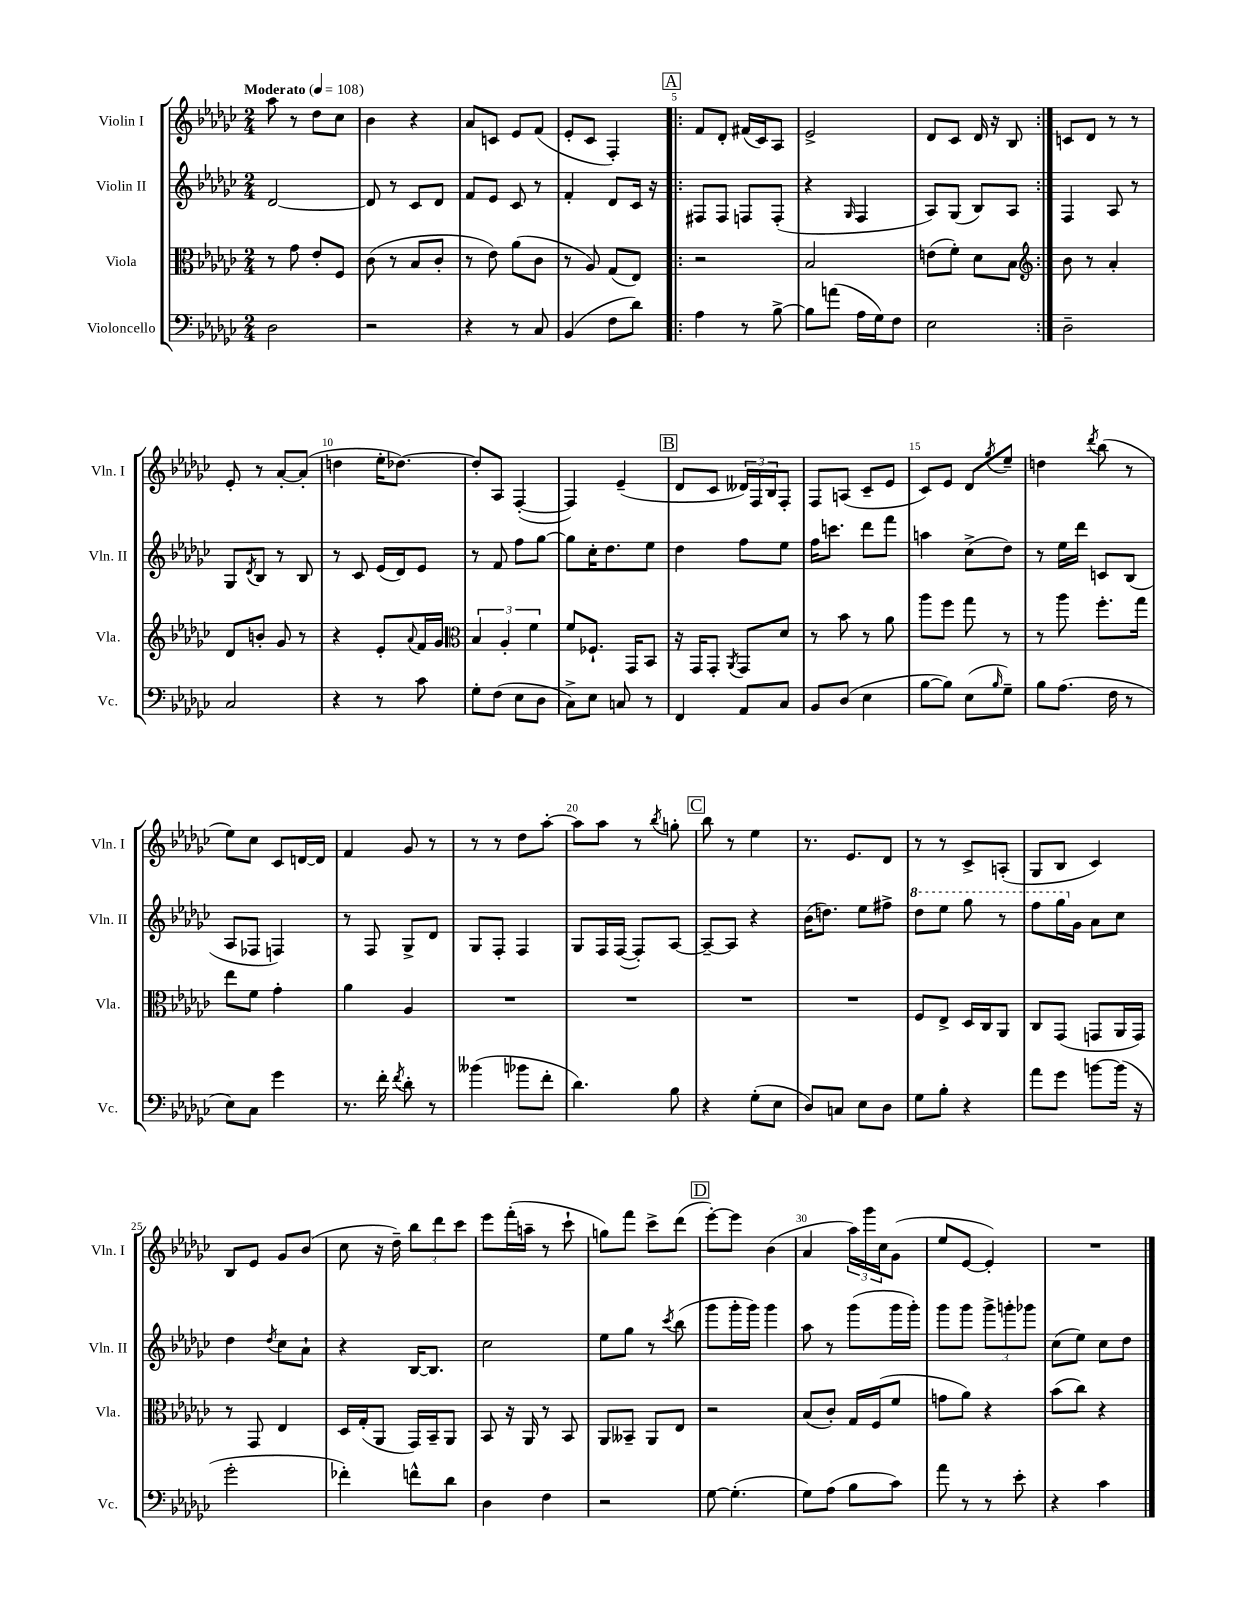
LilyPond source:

<<
\new StaffGroup <<
\new Staff = "s0" \with { instrumentName = "Violin I" shortInstrumentName = "Vln. I" } {
    \clef treble \key ges \major \numericTimeSignature \time 2/4 \tempo "Moderato" 4 = 108
    aes''8 r8 des''8 ces''8 |
    bes'4 r4 |
    aes'8 c'8 ees'8 f'8( |
    ees'8-. ces'8 f4-.) |
    \repeat volta 2 { \mark \markup { \box "A" } f'8 des'8-. fis'16( ces'16) aes8 |
    ees'2-> |
    des'8 ces'8 des'16 r16 bes8 | }
    c'8 des'8 r8 r8 |
    ees'8-. r8 aes'8~-. aes'8-.( |
    d''4 ees''16-. des''8.~) |
    des''8-. aes8 f4~-.( |
    f4) ees'4--( |
    \mark \markup { \box "B" } des'8 ces'8 \tuplet 3/2 { deses'16) f16 bes16 } f8-. |
    f8 a8( ces'8-- ees'8 |
    ces'8) ees'8 des'8 \acciaccatura { ges''8 } ees''8-- |
    d''4 \acciaccatura { des'''8 } bes''8( r8 |
    ees''8) ces''8 ces'8 d'16~ d'16 |
    f'4 ges'8 r8 |
    r8 r8 des''8 aes''8~-. |
    aes''8 aes''8 r8 \acciaccatura { bes''8 } g''8-. |
    \mark \markup { \box "C" } bes''8 r8 ees''4 |
    r8. ees'8. des'8 |
    r8 r8 ces'8-> a8-.( |
    ges8 bes8 ces'4) |
    bes8 ees'8 ges'8 bes'8( |
    ces''8 r16 des''16--) \tuplet 3/2 { bes''8 des'''8 ces'''8 } |
    ees'''8 f'''16-.( a''16-- r8 ces'''8-! |
    g''8) f'''8 ces'''8-> des'''8( |
    \mark \markup { \box "D" } ees'''8~-.) ees'''8 bes'4( |
    aes'4 \tuplet 3/2 { aes''16) ges'''16 ces''16 } ges'8( |
    ees''8 ees'8~ ees'4-.) |
    R2 \bar "|." |
}
\new Staff = "s1" \with { instrumentName = "Violin II" shortInstrumentName = "Vln. II" } {
    \clef treble \key ges \major \numericTimeSignature \time 2/4
    des'2~ |
    des'8 r8 ces'8 des'8 |
    f'8 ees'8 ces'8 r8 |
    f'4-. des'8 ces'16 r16 |
    \repeat volta 2 { \mark \markup { \box "A" } fis8 fis8 f8 f8-.( |
    r4 \grace { ges16 } f4 |
    aes8) ges8( bes8) aes8 | }
    f4 aes8 r8 |
    ges8 \acciaccatura { des'8 } bes8 r8 bes8 |
    r8 ces'8 ees'16( des'16) ees'8 |
    r8 f'8 f''8 ges''8~ |
    ges''8 ces''16-. des''8. ees''8 |
    \mark \markup { \box "B" } des''4 f''8 ees''8 |
    f''16 c'''8. des'''8 f'''8 |
    a''4 ces''8->( des''8) |
    r8 ees''16 des'''16 c'8 bes8( |
    aes8 fes8 f4) |
    r8 f8 ges8-> des'8 |
    ges8 f8-. f4 |
    ges8 f16 f16~( f8-.) aes8~ |
    \mark \markup { \box "C" } aes8~-- aes8 r4 |
    bes'16( d''8.) ees''8 fis''8-> |
    \ottava #1 des'''8 ees'''8 ges'''8 r8 |
    f'''8 ges'''16 \ottava #0 ges'16 aes'8 ces''8 |
    des''4 \acciaccatura { des''8 } ces''8 aes'8-! |
    r4 bes16~ bes8. |
    ces''2 |
    ees''8 ges''8 r8 \acciaccatura { ces'''8 } bes''8( |
    \mark \markup { \box "D" } ges'''8 ges'''16-. ges'''16) ges'''4 |
    aes''8 r8 ges'''8( ges'''16 ges'''16-.) |
    ges'''8 ges'''8 \tuplet 3/2 { ges'''8-> g'''8-. ges'''8 } |
    ces''8( ees''8) ces''8 des''8 \bar "|." |
}
\new Staff = "s2" \with { instrumentName = "Viola" shortInstrumentName = "Vla." } {
    \clef alto \key ges \major \numericTimeSignature \time 2/4
    r8 ges'8 ees'8-. f8 |
    ces'8( r8 bes8 ces'8-. |
    r8 ees'8) aes'8( ces'8 |
    r8 aes8) ges8( ees8) |
    \repeat volta 2 { \mark \markup { \box "A" } r2 |
    bes2 |
    e'8( f'8-.) des'8 bes8 | }
    \clef treble bes'8 r8 aes'4-. |
    des'8 b'8-. ges'8 r8 |
    r4 ees'8-. \appoggiatura { aes'8 } f'16 ges'16 |
    \clef alto \tuplet 3/2 { bes4 aes4-. f'4 } |
    f'8 fes8.-! ges,16 bes,8 |
    \mark \markup { \box "B" } r16 ges,16 ges,8-. \acciaccatura { aes,8 } ges,8 des'8 |
    r8 bes'8 r8 aes'8 |
    aes''8 f''8 ges''8 r8 |
    r8 aes''8 f''8.-. ges''16 |
    ees''8 f'8 ges'4-. |
    aes'4 aes4 |
    R2 |
    R2 |
    \mark \markup { \box "C" } R2 |
    R2 |
    f8 ees8-> des16 ces16 aes,8 |
    ces8 ges,8( g,8 aes,16 g,16) |
    r8 ges,8 ees4 |
    des16 ges16-.( aes,8 ges,16) bes,16-- aes,8 |
    bes,8 r16 aes,16 r8 bes,8 |
    aes,8 beses,8-- aes,8 ees8 |
    \mark \markup { \box "D" } r2 |
    bes8( ces'8-.) ges16 f16( f'8 |
    g'8 aes'8) r4 |
    bes'8( ces''8) r4 \bar "|." |
}
\new Staff = "s3" \with { instrumentName = "Violoncello" shortInstrumentName = "Vc." } {
    \clef bass \key ges \major \numericTimeSignature \time 2/4
    des2 |
    r2 |
    r4 r8 ces8 |
    bes,4( f8 des'8) |
    \repeat volta 2 { \mark \markup { \box "A" } aes4 r8 bes8~-> |
    bes8 a'8( aes16 ges16) f8 |
    ees2 | }
    des2-- |
    ces2 |
    r4 r8 ces'8 |
    ges8-. f8( ees8 des8 |
    ces8->) ees8 c8 r8 |
    \mark \markup { \box "B" } f,4 aes,8 ces8 |
    bes,8 des8( ees4 |
    bes8~ bes8) ees8( \grace { bes16 } ges8--) |
    bes8 aes8.( f16 r8 |
    ees8) ces8 ges'4 |
    r8. f'16-. \acciaccatura { f'8 } des'8-. r8 |
    beses'4( bes'8 f'8-. |
    des'4.) bes8 |
    \mark \markup { \box "C" } r4 ges8-.( ees8 |
    des8) c8 ees8 des8 |
    ges8 bes8-. r4 |
    aes'8 ges'8 b'8~ b'16( r16 |
    ges'2-. |
    fes'4-.) f'8-^ des'8 |
    des4 f4 |
    r2 |
    \mark \markup { \box "D" } ges8~ ges4.-.( |
    ges8) aes8( bes8 ces'8) |
    aes'8 r8 r8 ees'8-. |
    r4 ces'4 \bar "|." |
}
>>
>>
\layout { \context { \Score \override BarNumber.break-visibility = ##(#f #t #t) barNumberVisibility = #(every-nth-bar-number-visible 5) } }
